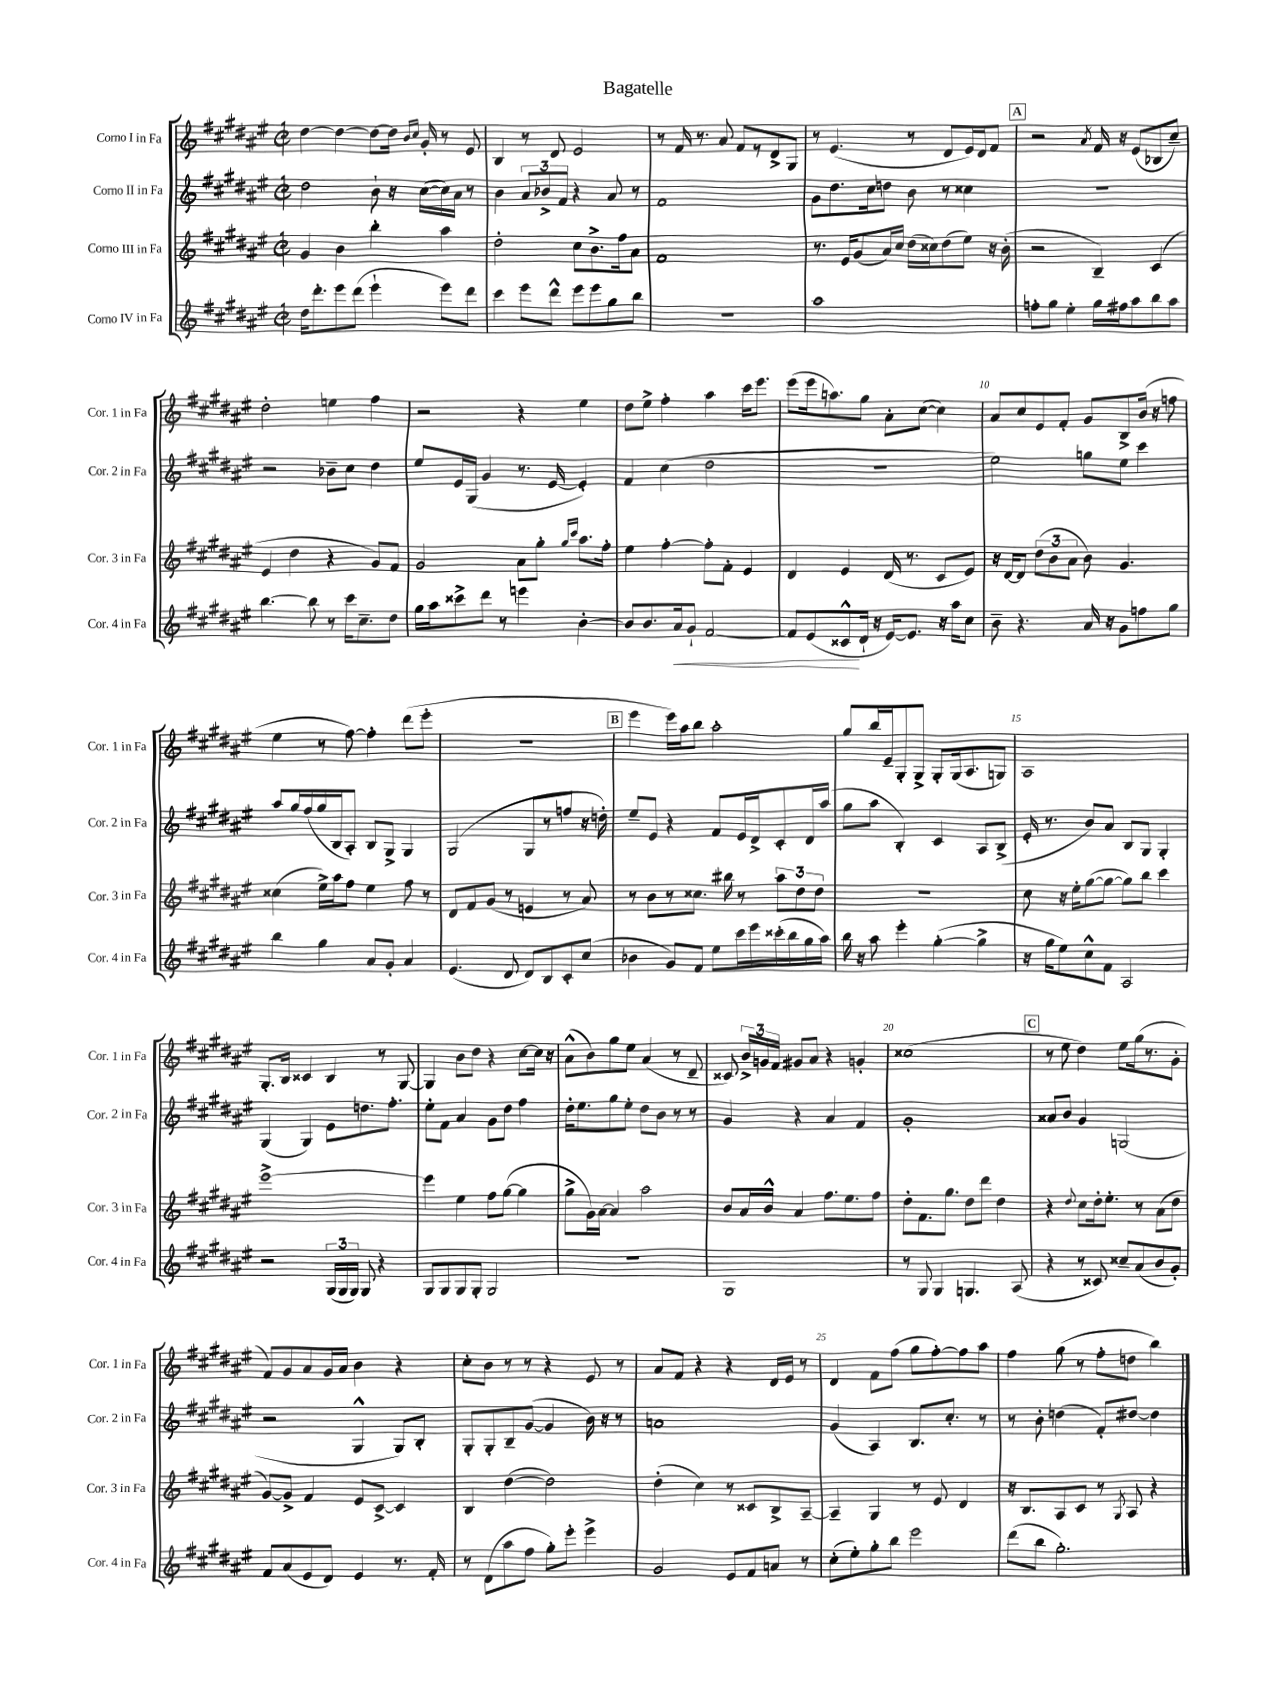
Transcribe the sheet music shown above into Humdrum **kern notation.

**kern	**dynam	**kern	**kern	**kern
*part4	*part4	*part3	*part2	*part1
*staff4	*staff4	*staff3	*staff2	*staff1
*I"Corno IV in Fa	*	*I"Corno III in Fa	*I"Corno II in Fa	*I"Corno I in Fa
*I'Cor. 4 in Fa	*	*I'Cor. 3 in Fa	*I'Cor. 2 in Fa	*I'Cor. 1 in Fa
*clefG2	*	*clefG2	*clefG2	*clefG2
*k[f#c#g#d#a#e#]	*	*k[f#c#g#d#a#e#]	*k[f#c#g#d#a#e#]	*k[f#c#g#d#a#e#]
*M2/2	*	*M2/2	*M2/2	*M2/2
*met(c|)	*	*met(c|)	*met(c|)	*met(c|)
=1	=1	=1	=1	=1
16dd#\KL	.	4g#/	2dd#\	[4dd#\
8.ddd#'\	.	.	.	.
8eee#\	.	4b\	.	4dd#\_
(8ddd#\J	.	.	.	.
4eee#`\	.	4bb'\	8b`\	8dd#\L_
.	.	.	16r	16dd#\Jk]
.	.	.	.	16qqb/LL
.	.	.	.	16qqcc#/JJ
.	.	.	([16cc#\LL	16g#'/
8eee#\L)	.	4aa#\	16cc#\])	8r
.	.	.	16a#\JJ	.
8ddd#\J	.	.	8r	8e#/
=2	=2	=2	=2	=2
4ccc#\	.	2dd#'\	4b\	4B/
8eee#\L	.	.	12a#/L	8r
.	.	.	12b-X^/	.
8ddd#^^\J	.	.	.	8d#/
.	.	.	12f#/J	.
8eee#\L	.	8cc#\L	4r	2e#/
8eee#\	.	8.b^\	.	.
8gg#\	.	.	8a#/	.
.	.	16ff#\k	.	.
8bb\J	.	8a#\J	8r	.
=3	=3	=3	=3	=3
1r	.	1f#	1f#	8r
.	.	.	.	16f#/
.	.	.	.	8.r
.	.	.	.	8a#/
.	.	.	.	8f#/L
.	.	.	.	8r
.	.	.	.	8d#^/
.	.	.	.	8G#/J
=4	=4	=4	=4	=4
1aa#	.	8.r	8g#\L	8r
.	.	.	8.dd#\	(4.e#/
.	.	16e#/KL	.	.
.	.	(8g#/	.	.
.	.	.	16cc#\k	.
.	.	16a#/L)	8ddn\J	.
.	.	16cc#/JJ	.	.
.	.	(16dd#\LL	8b\	8r
.	.	16cc##X\J)	.	.
.	.	(8dd#\	8r	8d#/L
.	.	8ee#\J)	4cc##X\	16e#/L)
.	.	.	.	16d#/J
.	.	16r	.	8f#/J
.	.	(16b'\	.	.
!!LO:REH:place=s1:t=A
=5	=5	=5	=5	=5
8ffn'\L	.	2r	1r	2r
8gg#\J	.	.	.	.
4ee#'\	.	.	.	.
.	.	.	.	8qa#/
16gg#\LL	.	4B~/)	.	16f#/
16ff#X\J	.	.	.	16r
8aa#\	.	.	.	(8e#/L
8bb\	.	(4c#/	.	8B-X/
8aa#\J	.	.	.	8cc#~/J)
!!LO:LB:g=z
=6	=6	=6	=6	=6
[4.bb\	.	4e#/	2r	2dd#'\
.	.	4dd#\	.	.
8bb\]	.	.	.	.
8r	.	4r	8b-X~\L	4een\
16ccc#\KL	.	.	8cc#\J	.
8.cc#~\	.	.	.	.
.	.	8g#/L)	4dd#\	4ff#\
8dd#\J	.	8f#/J	.	.
=7	=7	=7	=7	=7
16gg#\LL	.	2g#/	8ee#/L	2r
16aa#\J	.	.	.	.
8ccc##X^\	.	.	16e#/L	.
.	.	.	(16G#/JJ	.
8ddd#\J	.	.	4g#/	.
8r	.	.	.	.
4eeen\	.	8a#\L	8.r	4r
.	.	8gg#'\J	.	.
.	.	.	[16e#/	.
.	.	16qqgg#/LL	.	.
.	.	16qqccc#/JJ	.	.
[4b'\	.	8.aa#\L	4e#'/])	4ee#\
.	.	16ff#'\Jk	.	.
=8	=8	=8	=8	=8
8b/L]	.	4ee#\	4f#/	8dd#\L
8.b/	.	.	.	8ee#^\J
.	.	[4ff#'\	(4cc#\	4ff#'\
!	!LO:HP:b	!	!	!
16a#/k	<	.	.	.
8g#`/J	.	.	.	.
[2f#/	.	8ff#'\L]	2dd#\	4aa#\
.	.	8f#'\J	.	.
.	.	4e#/	.	16ccc#\KL
.	.	.	.	8.eee#\J
=9	=9	=9	=9	=9
8f#/L]	.	4d#/	1r	(8eee#\L
(8e#/	.	.	.	16eee#\k
.	.	.	.	8.aan\)
8c##X^^/	.	4e#/	.	.
16d#`/Jk	[	.	.	8gg#\J
16r	.	.	.	.
[16e#/KL)	.	(16d#/	.	8a#'\L
8.e#/J]	.	8.r	.	.
.	.	.	.	([8cc#\J
16r	.	8c#/L	.	4cc#\])
16aa#\KL	.	.	.	.
8cc#\J	.	8e#/J)	.	.
=10	=10	=10	=10	=10
8b~\	.	16r	2ee#\)	8a#/L
.	.	[16d#/KL	.	.
4.r	.	8d#/J]	.	8cc#/
.	.	(12dd#\L	.	8e#/
.	.	12b\	.	.
.	.	.	.	8f#'/J
.	.	12a#\J	.	.
16a#/	.	8b\)	8ggn\L	8g#/L
16r	.	.	.	.
8g#\L	.	4.g#/	8ee#\J	8B^/
8ffn\	.	.	4ccc#\	(16b/Jk
.	.	.	.	16r
8gg#\J	.	.	.	8ffn\
!!LO:LB:g=z
=11	=11	=11	=11	=11
4bb\	.	(4cc##X\	8aa#/L	4ee#\
.	.	.	16gg#/L	.
.	.	.	(16ff#/	.
4gg#\	.	16ee#^\LL)	16gg#/	8r
.	.	16aa#\J	16B/J	.
.	.	8ff#\J	8A#'/J)	[8ff#\)
8a#/L	.	4ee#\	8B/L	4ff#'\]
8g#'/J	.	.	8G#^/J	.
4a#/	.	8ff#\	4G#/	(8ddd#\L
.	.	8r	.	8eee#'\J
=12	=12	=12	=12	=12
(4.e#/	.	8d#/L	(2G#/	1r
.	.	8f#/	.	.
.	.	(8g#/J	.	.
8d#/	.	8r	.	.
8d#/L)	.	4en/	8G#/L	.
8B/	.	.	8r	.
8c#'/	.	8r	8ffn/J	.
(8cc#/J	.	8a#/)	16r	.
.	.	.	16ddn'\)	.
!!LO:REH:place=s1:t=B
=13	=13	=13	=13	=13
4b-X\	.	8r	8ee#~/L	4eee#\
.	.	8b\L	8e#/J	.
8g#/L)	.	8r	4r	16eee#\LL)
.	.	.	.	16aa#\J
8f#/J	.	8.cc##X\J	.	8bb\J
8ee#\L	.	.	8f#/L	2aa#'\
.	.	16bb#X\	.	.
16ccc#\L	.	8r	16e#/L	.
16eee#\	.	.	16d#^/J	.
(16ccc##X'\	.	12aa#\L	8c#'/	.
16bb\	.	.	.	.
.	.	12dd#\	.	.
16gg#\	.	.	16d#/L	.
.	.	12dd#\J	.	.
16aa#\JJ)	.	.	(16aa#/JJ	.
=14	=14	=14	=14	=14
16bb\	.	1r	8gg#\L	8gg#/L
16r	.	.	.	.
8aa#\	.	.	8aa#\J	16bb/L
.	.	.	.	16e#~/J
4eee#'\	.	.	4B'/)	8G#'/
.	.	.	.	8G#^/J
([4gg#'\	.	.	4c#/	8G#'/L
.	.	.	.	(16G#/k
.	.	.	.	8.A#/
4gg#^\]	.	.	8A#/L	.
.	.	.	(8B^/J	8Gn/J)
=15	=15	=15	=15	=15
16r	.	8cc#\	16e#'/	1A#
16gg#\KL	.	.	8.r	.
8ee#\)	.	16r	.	.
.	.	16ee#'\KL	.	.
8cc#^^\	.	([8gg#\	8b/L)	.
8f#\J	.	8gg#\J_	8a#/J	.
2A#/	.	8gg#\L])	8B/L	.
.	.	8bb\J	8G#/J	.
.	.	4ccc#\	4G#'/	.
!!LO:LB:g=z
=16	=16	=16	=16	=16
2r	.	[1eee#^	(4G#/	8.G#'/L
.	.	.	.	16B/Jk
.	.	.	4G#/)	4c##X/
(24G#/LL	.	.	8e#\L	4B/
24G#/	.	.	.	.
24G#/JJ)	.	.	.	.
8G#/	.	.	8.ddn\	.
4r	.	.	.	8r
.	.	.	8.ff#'\J	.
.	.	.	.	[8G#/
=17	=17	=17	=17	=17
8G#/L	.	4eee#\]	8ee#'\L	4G#/]
8G#/	.	.	8f#\J	.
8G#/	.	4ee#\	4a#/	8b\L
8G#'/J	.	.	.	8dd#\J
2G#/	.	8ff#\L	8g#\L	4r
.	.	([8gg#\J	8dd#\J	.
.	.	4gg#\]	4ff#\	[8cc#\L
.	.	.	.	16cc#\Jk]
.	.	.	.	16r
=18	=18	=18	=18	=18
1r	.	8gg#^\L	16dd#'\KL	(8a#^^\L
.	.	.	8.ee#\	.
.	.	16g#\L)	.	8b\)
.	.	[16a#\JJ	.	.
.	.	4a#/]	8gg#\	8gg#\
.	.	.	8ee#'\J	8ee#\J
.	.	2aa#\	8dd#\L	(4a#/
.	.	.	8b\J	.
.	.	.	8r	8r
.	.	.	8r	8d#~/
=19	=19	=19	=19	=19
1G#	.	8b/L	4g#/	8c##X/)
.	.	16a#/L	.	24b^/LL
.	.	.	.	24gn/
.	.	16b^^/JJ	.	.
.	.	.	.	24f#/JJ
.	.	4a#/	4r	8g#X/L
.	.	.	.	8a#/J
.	.	8.ff#\L	4a#/	4r
.	.	8.ee#\	.	.
.	.	.	4f#/	4gn'/
.	.	8ff#\J	.	.
=20	=20	=20	=20	=20
8r	.	8dd#'\L	1g#'	(1cc##X
8G#/	.	8.f#\	.	.
4G#/	.	.	.	.
.	.	8.gg#\J	.	.
4.Gn/	.	8dd#\L	.	.
.	.	8ddd#\J	.	.
.	.	4dd#\	.	.
(8A#/	.	.	.	.
!!LO:REH:place=s1:t=C
=21	=21	=21	=21	=21
4r	.	4r	8a##X/L	8r
.	.	.	8b/J	8ee#\
.	.	8qqdd#/	.	.
8r	.	8cc#\L	4g#/	4dd#\)
8c##X/)	.	16dd#'\k	.	.
.	.	8.ee#'\J	.	.
8cc##X~/L	.	.	(2Gn/	8ee#\L
(8a#/	.	8r	.	(16gg#\k
.	.	.	.	8.r
8b/	.	(8a#\L	.	.
8g#'/J)	.	8dd#\J	.	8g#'\J
!!LO:LB:g=z
=22	=22	=22	=22	=22
8f#/L	.	[8g#/L)	2r	8f#/L)
(8a#/	.	8g#^/J]	.	8g#/
8e#/	.	4f#/	.	8a#/
8d#/J)	.	.	.	16g#/L
.	.	.	.	16a#/JJ
4e#/	.	8e#/L	4G#^^/	4b\
.	.	[8c#^/J	.	.
8.r	.	4c#/]	8G#/L)	4r
.	.	.	8B'/J	.
16f#'/	.	.	.	.
=23	=23	=23	=23	=23
8r	.	4B/	8G#'/L	8cc#'\L
(8d#\L	.	.	8G#'/	8b\J
8aa#\	.	([4dd#\	8B~/	8r
8ff#\J	.	.	([8g#/J	8r
8gg#'\L)	.	2dd#\])	4g#/]	4r
8eee#'\J	.	.	.	.
4eee#^\	.	.	16b\)	8e#/
.	.	.	16r	.
.	.	.	8r	8r
=24	=24	=24	=24	=24
2g#/	.	(4dd#'\	1an	8a#/L
.	.	.	.	8f#/J
.	.	4cc#\)	.	4r
8e#/L	.	8r	.	4r
8f#/	.	8c##X/L	.	.
8an/J	.	8B^/	.	16d#/LL
.	.	.	.	16e#/JJ
8r	.	[8A#~/J	.	8r
=25	=25	=25	=25	=25
(8cc#'\L	.	4A#~/]	(4g#/	4d#/
8ee#'\)	.	.	.	.
8gg#'\	.	4G#/	4A#/)	8f#\L
8bb\J	.	.	.	(8ff#\J
2eee#\	.	8r	8.B/L	8gg#\L
.	.	8e#/	.	[8ff#'\)
.	.	.	8.cc#'/J	.
.	.	4d#/	.	8ff#\]
.	.	.	8r	8aa#\J
=26	=26	=26	=26	=26
(8ddd#\L	.	16r	8r	4ff#\
.	.	8.B/L	.	.
8bb\J	.	.	8b'\	.
2.gg#'\)	.	8A#/	(4ddn\	(8gg#\
.	.	8c#/J	.	8r
.	.	8r	8f#'/L)	8ff#'\L
.	.	8qG#/	.	.
.	.	8A#/	[8dd#X/J	8ddn\J
.	.	4r	4dd#\]	4bb\)
==	==	==	==	==
*-	*-	*-	*-	*-
